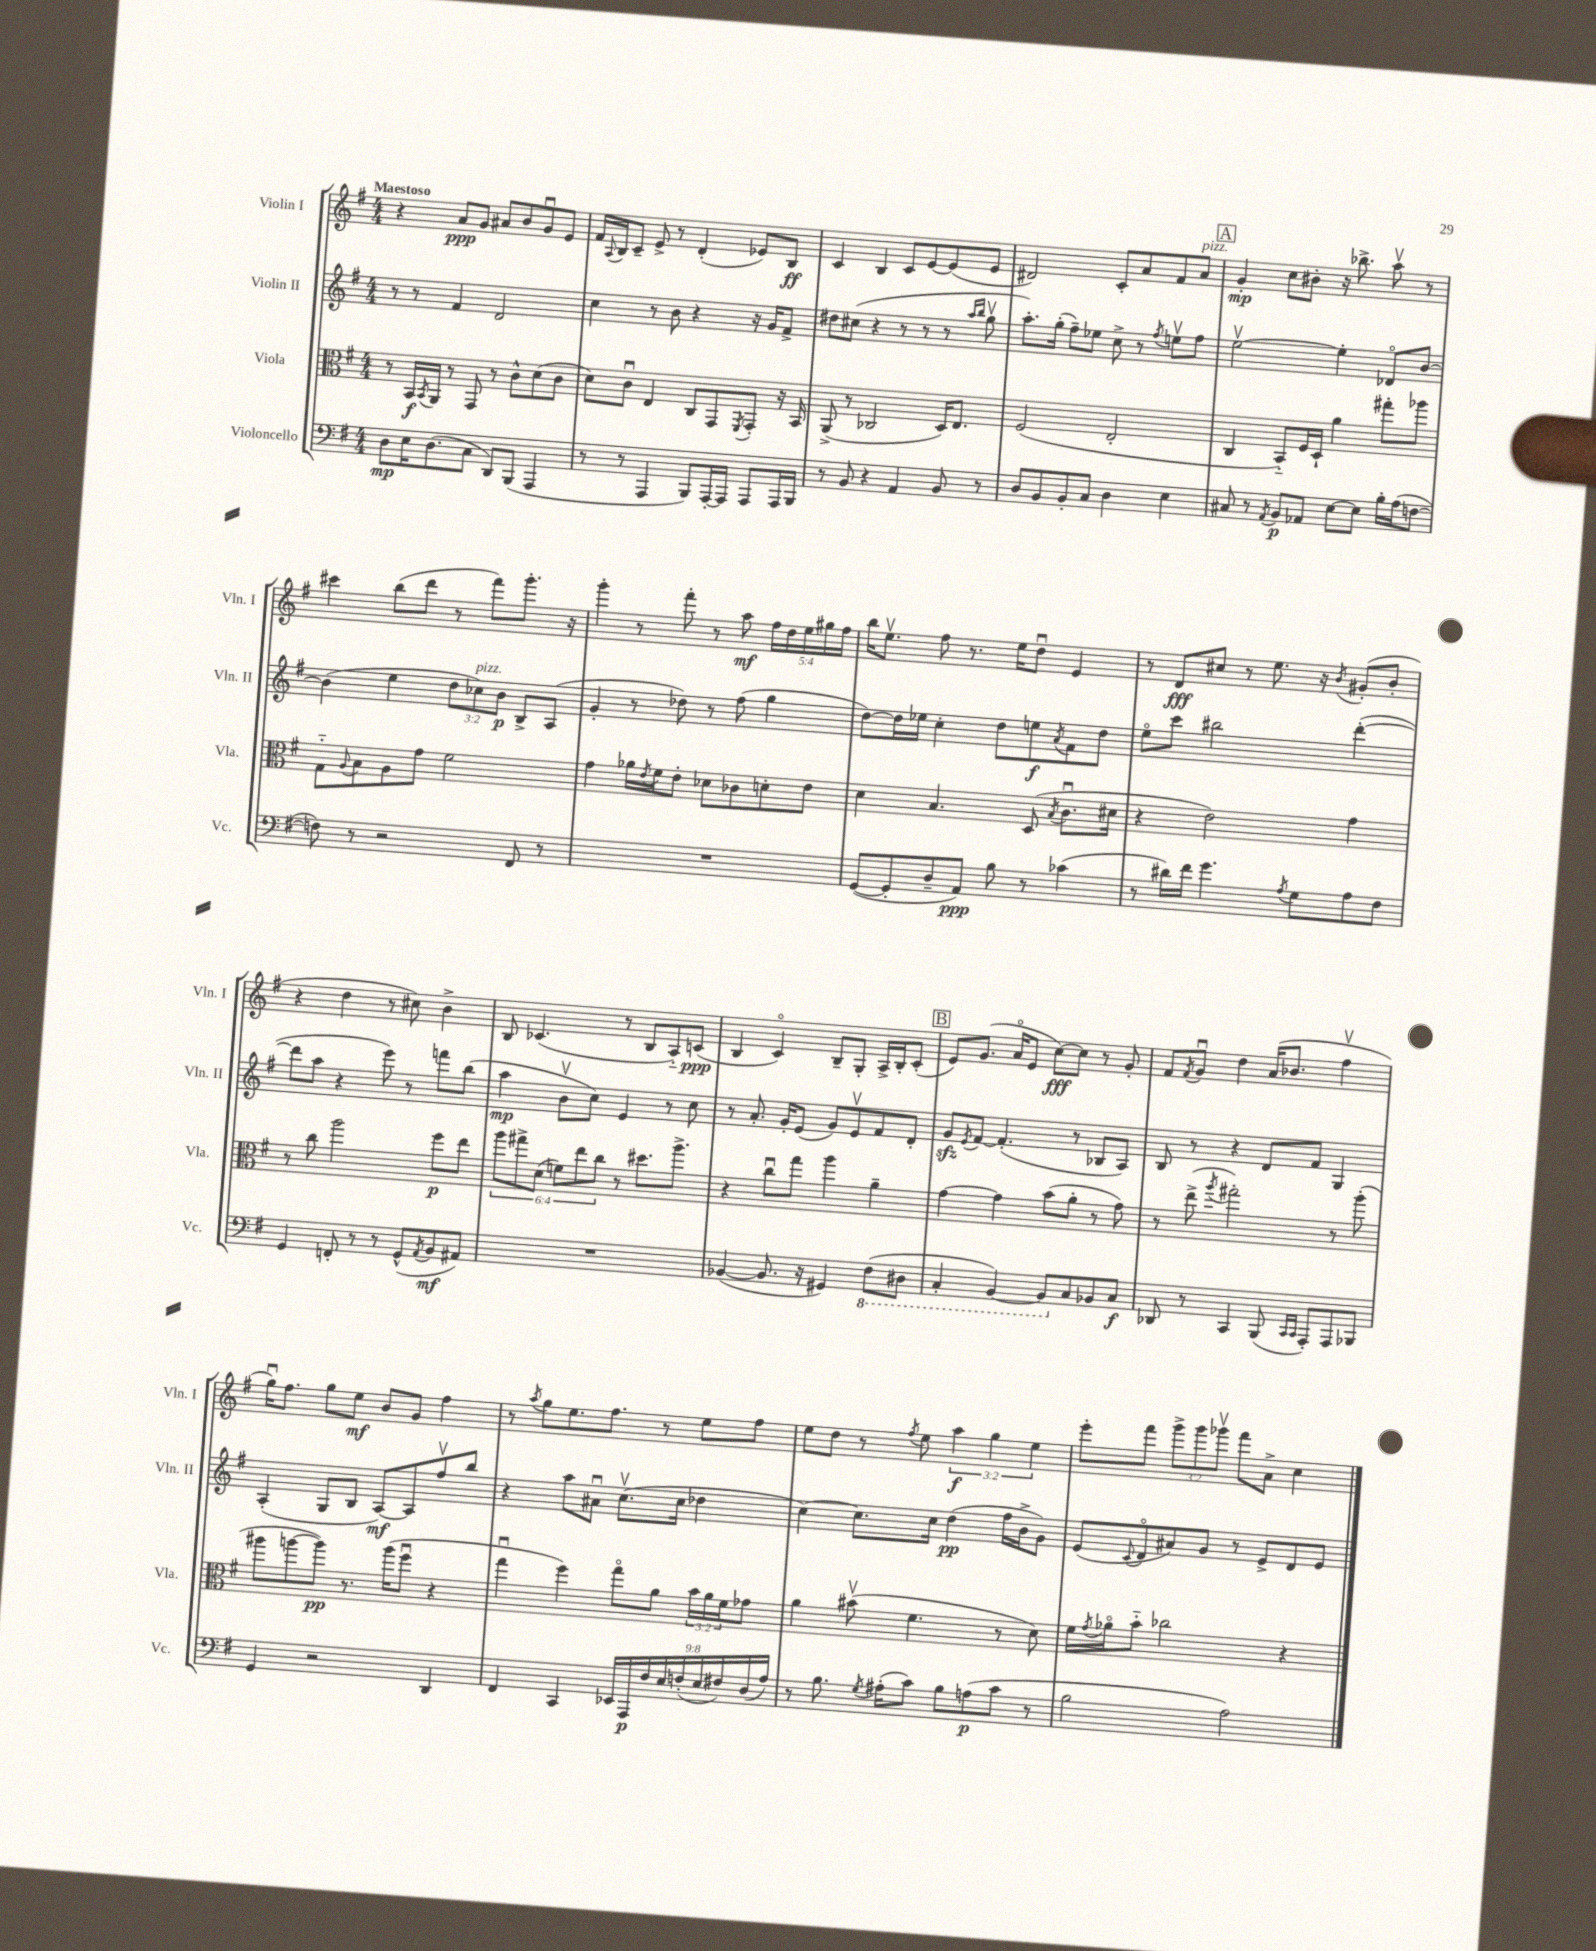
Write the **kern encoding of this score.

**kern	**dynam	**kern	**dynam	**kern	**dynam	**kern	**dynam
*part4	*part4	*part3	*part3	*part2	*part2	*part1	*part1
*staff4	*staff4	*staff3	*staff3	*staff2	*staff2	*staff1	*staff1
*I"Violoncello	*	*I"Viola	*	*I"Violin II	*	*I"Violin I	*
*I'Vc.	*	*I'Vla.	*	*I'Vln. II	*	*I'Vln. I	*
*clefF4	*	*clefC3	*	*clefG2	*	*clefG2	*
*k[f#]	*	*k[f#]	*	*k[f#]	*	*k[f#]	*
*M4/4	*	*M4/4	*	*M4/4	*	*M4/4	*
=1	=1	=1	=1	=1	=1	=1	=1
!	!	!	!	!	!	!LO:TX:a:B:t=Maestoso	!
8D\L	mp	8r	.	8r	.	4r	.
16E\K	.	16BB/LL	f	8r	.	.	.
.	.	8qBB/	.	.	.	.	.
(8.D\	.	16AA/JJ	.	.	.	.	.
.	.	8r	.	4f#/	.	8a/L	ppp
8C\J	.	8GG/	.	.	.	8g/J	.
8DD/L)	.	8r	.	2d/	.	8a#X/L	.
(8BBB/J	.	8c^^\L	.	.	.	8b/	.
4AAA/	.	(8d\	.	.	.	8gu/	.
.	.	8c\J	.	.	.	8e/J	.
=2	=2	=2	=2	=2	=2	=2	=2
8r	.	8d\L)	.	4cc\	.	16f#/LL	.
.	.	.	.	.	.	8qqA/	.
.	.	.	.	.	.	16B/J	.
8r	.	8cu\J	.	.	.	8c~/J	.
4AAA/	.	4E/	.	8r	.	8e^/	.
.	.	.	.	8b\	.	8r	.
8BBB/L)	.	8C/L	.	4r	.	(4d'/	.
[16AAA'/L	.	8GG/	.	.	.	.	.
16AAA/JJ]	.	.	.	.	.	.	.
.	.	8qFF#/	.	.	.	.	.
8AAA/L	.	8GG'/J	.	16r	.	8e-X/L)	.
.	.	.	.	16g/KL	.	.	.
16AAA/L	.	16r	.	8f#^/J	.	8B/J	ff
16BBB/JJ	.	16BB/	.	.	.	.	.
=3	=3	=3	=3	=3	=3	=3	=3
8r	.	(8AA^/	.	8dd#X\L	.	4c/	.
8BB/	.	8r	.	(8cc#X\J	.	.	.
4r	.	2C-X/	.	4r	.	4B/	.
4AA/	.	.	.	8r	.	8c/L	.
.	.	.	.	8r	.	[8e/	.
8BB/	.	16D/KL)	.	8r	.	(8e/]	.
.	.	8.E/J	.	.	.	.	.
.	.	.	.	16qqaa/LL	.	.	.
.	.	.	.	16qqbb/JJ	.	.	.
8r	.	.	.	8ggv\	.	8e/J	.
=4	=4	=4	=4	=4	=4	=4	=4
8D/L	.	(2F#/	.	8.aa'\L)	.	2d#X/)	.
8BB/	.	.	.	.	.	.	.
.	.	.	.	(16gg'\Jk	.	.	.
8BB'/	.	.	.	8ff#~\L)	.	.	.
8C/J	.	.	.	8ee-X\J	.	.	.
4D\	.	2E'/	.	8cc^\	.	8c'/L	.
.	.	.	.	8r	.	8a/	.
.	.	.	.	8qff#/	.	.	.
4E\	.	.	.	8eenv\L	.	8f#/	.
!	!	!	!	!	!	!LO:TX:a:i:t=pizz.	!
.	.	.	.	8ff#\J	.	8a/J	.
!!LO:REH:place=s1:t=A
=5	=5	=5	=5	=5	=5	=5	=5
8C#X/	.	4C/	.	[2eev\	.	4g'/	mp
8r	.	.	.	.	.	.	.
8qAA/	.	.	.	.	.	.	.
8BB/L	p	8BB/L)	.	.	.	8cc\L	.
8AA-X/J	.	16F#/L	.	.	.	8b#X'\J	.
.	.	16D`/JJ	.	.	.	.	.
[8E\L	.	4a\	.	4ee'\]	.	16r	.
.	.	.	.	.	.	8.bb-X^\	.
8E\J]	.	.	.	.	.	.	.
16B'\LL	.	8gg#X'\L	.	8d-X/L	.	8aav\	.
(16A\J	.	.	.	.	.	.	.
[8Fn\J	.	8aa-X\J	.	[8b/J	.	8r	.
!!LO:LB:g=z
=6	=6	=6	=6	=6	=6	=6	=6
8Fn\])	.	8G\L	.	(4b\]	.	4ccc#X\	.
.	.	8qqA/	.	.	.	.	.
8r	.	8B\	.	.	.	.	.
2r	.	8A\	.	4ee\	.	(8bb\L	.
.	.	8g\J	.	.	.	8ddd\J	.
.	.	2f#\	.	12dd\L	.	8r	.
!	!	!	!	!LO:TX:a:i:t=pizz.	!	!	!
.	.	.	.	12cc-X\)	.	.	.
.	.	.	.	.	.	8fff#\L)	.
.	.	.	.	12b\J	p	.	.
8FF#/	.	.	.	8B^/L	.	8.ggg'\J	.
8r	.	.	.	(8A/J	.	.	.
.	.	.	.	.	.	16r	.
=7	=7	=7	=7	=7	=7	=7	=7
1r	.	4g\	.	4g'/	.	4ggg'\	.
.	.	16a-X\LL	.	8r	.	8r	.
.	.	8qe/	.	.	.	.	.
.	.	16f#\J	.	.	.	.	.
.	.	8e'\J	.	8dd-X\)	.	8fff#'\	.
.	.	8d-X\L	.	8r	.	8r	.
.	.	8c-X\	.	(8ff#\	.	8aa\	mf
.	.	8dn'\	.	4gg\	.	20ff#\LL	.
.	.	.	.	.	.	20dd\	.
.	.	.	.	.	.	20ee\	.
.	.	8e\J	.	.	.	.	.
.	.	.	.	.	.	20gg#X\	.
.	.	.	.	.	.	20ff#\JJ	.
=8	=8	=8	=8	=8	=8	=8	=8
([8GG/L	.	4d\	.	[8dd\L)	.	16bb\KL	.
.	.	.	.	.	.	8.eev\J	.
8GG'/]	.	.	.	16dd\L]	.	.	.
.	.	.	.	16ee-X\JJ	.	.	.
8D~/	.	4.B/	.	4cc'\	.	8ff#\	.
8AA/J)	ppp	.	.	.	.	8.r	.
8B\	.	.	.	8dd\L	.	.	.
.	.	.	.	.	.	16ee\KL	.
8r	.	(8D/	.	8een\	f	8ddu\J	.
.	.	8qB/	.	8qa/	.	.	.
(4c-X\	.	8.cu\L	.	8f#\	.	4e/	.
.	.	.	.	8dd\J	.	.	.
.	.	16d#X\Jk	.	.	.	.	.
=9	=9	=9	=9	=9	=9	=9	=9
8r	.	4r	.	8ee\L	.	8r	.
16d#X\LL)	.	.	.	8ccc\J	.	8d/L	fff
16f#\JJ	.	.	.	.	.	.	.
4.g\	.	2e\)	.	2bb#X\	.	8cc#X/J	.
.	.	.	.	.	.	8r	.
.	.	.	.	.	.	8.ee\	.
8qA/	.	.	.	.	.	.	.
8G\L	.	.	.	.	.	.	.
.	.	.	.	.	.	16r	.
.	.	.	.	.	.	8qb/	.
8A\	.	4g\	.	([4ddd'\	.	(8g#X'/L	.
8F#\J	.	.	.	.	.	8b'/J	.
!!LO:LB:g=z
=10	=10	=10	=10	=10	=10	=10	=10
4GG/	.	8r	.	8ddd\L]	.	4r	.
.	.	8cc\	.	8aa\J	.	.	.
8FFn'/	.	2aa\	.	4r	.	4dd\	.
8r	.	.	.	.	.	.	.
8r	.	.	.	8eee\)	.	8r	.
(8GG^^/L	.	.	.	8r	.	8cc#X\)	.
8qAA/	.	.	.	.	.	.	.
8BB/	mf	8ff#\L	p	8fffn\L	.	4b^\	.
8AA#X/J)	.	8ee\J	.	(8bb\J	.	.	.
=11	=11	=11	=11	=11	=11	=11	=11
1r	.	12aa\L	.	4aa\	mp	8B/	.
.	.	12gg#X^\	.	.	.	.	.
.	.	.	.	.	.	(4.c-X/	.
.	.	(12d\J	.	.	.	.	.
.	.	12fn\L)	.	8bv\L	.	.	.
.	.	12ee\	.	.	.	.	.
.	.	.	.	8cc\J)	.	.	.
.	.	12cc\J	.	.	.	.	.
.	.	8r	.	4e/	.	8r	.
.	.	8.dd#X\L	.	.	.	8B/L	.
.	.	.	.	8r	.	8A/)	.
.	.	8.aa^\J	.	.	.	.	.
.	.	.	.	8cc\	.	(8cn/J	ppp
=12	=12	=12	=12	=12	=12	=12	=12
([4BB-X/	.	4r	.	8r	.	4B/	.
.	.	.	.	8.a'/	.	.	.
8.BB-/]	.	8ccu\L	.	.	.	4c/)	.
.	.	.	.	16g'/KL	.	.	.
.	.	8gg\J	.	(8e/J	.	.	.
16r	.	.	.	.	.	.	.
4GG#X/)	.	4aa\	.	8g/L)	.	8B~/L	.
.	.	.	.	8ev/	.	8G'/J	.
*8ba	*	*	*	*	*	*	*
(8FF#\L	.	4a~\	.	8f#/	.	16A^/LL	.
.	.	.	.	.	.	16B'/J	.
8DD#X\J	.	.	.	8d'/J	.	(8c'/J	.
!!LO:REH:place=s1:t=B
=13	=13	=13	=13	=13	=13	=13	=13
4CC'/	.	[4g\	.	8gzz/L	.	8e/L)	.
.	.	.	.	8qe/	.	.	.
.	.	.	.	[8f#/J	.	(8.g/J	.
[4BBB/)	.	4g\]	.	(4.f#'/]	.	.	.
.	.	.	.	.	.	16a/KL	.
.	.	.	.	.	.	8e/J	.
8BBB/L]	.	(8b\L	.	.	.	[8cc\L)	fff
*X8ba	*	*	*	*	*	*	*
8C/	.	8a'\J	.	8r	.	8cc\J]	.
8BB-X/	.	8r	.	8B-X/L	.	8r	.
8C/J	f	8g\)	.	8A/J)	.	8g'/	.
=14	=14	=14	=14	=14	=14	=14	=14
8DD-X/	.	8r	.	8B/	.	8f#/L	.
.	.	.	.	.	.	8qf#/	.
8r	.	(8ee^\	.	8r	.	8gu/J	.
.	.	8qaa/	.	.	.	.	.
4CC/	.	2gg#X'\)	.	4r	.	4dd\	.
(8BBB/	.	.	.	8d/L	.	(16a/KL	.
.	.	.	.	.	.	8.b-X/J	.
16qqCC/LL	.	.	.	.	.	.	.
16qqCC/JJ	.	.	.	.	.	.	.
8AAA'/L)	.	.	.	8f#/J	.	.	.
8AAA/	.	8r	.	4G/	.	4ff#v\	.
8BBB-X/J	.	(8aa'\	.	.	.	.	.
!!LO:LB:g=z
=15	=15	=15	=15	=15	=15	=15	=15
4GG/	.	8aa#X\L	.	(4A'/	.	16ggu\KL)	.
.	.	.	.	.	.	8.ff#\J	.
.	.	[8aan\	.	.	.	.	.
2r	.	8aa\J])	pp	8G/L	.	8gg\L	.
.	.	8.r	.	8B/J	.	8ee\J	mf
.	.	.	.	[8A/L)	mf	8b/L	.
.	.	(16aa\KL	.	.	.	.	.
.	.	8ff#u\J	.	8A/]	.	8g/J	.
4DD/	.	4r	.	8ff#v/	.	4ff#\	.
.	.	.	.	8bb/J	.	.	.
=16	=16	=16	=16	=16	=16	=16	=16
4FF#/	.	4ggu\	.	4r	.	8r	.
.	.	.	.	.	.	8qaa/	.
.	.	.	.	.	.	8gg\L	.
4CC/	.	4ff#\)	.	8aa\L	.	8.ee\	.
.	.	.	.	8a#Xu\J	.	.	.
.	.	.	.	.	.	8.ff#\J	.
18EE-X/LL	.	8gg\L	.	(8.ccv\L	.	.	.
18AAA/	p	.	.	.	.	.	.
18F#/	.	.	.	.	.	.	.
.	.	8a\J	.	.	.	8r	.
18E/	.	.	.	.	.	.	.
.	.	.	.	16cc\Jk	.	.	.
(18Fn'/	.	.	.	.	.	.	.
.	.	24b\LL	.	4dd-X\	.	8ee\L	.
18E/	.	.	.	.	.	.	.
.	.	24a\	.	.	.	.	.
18F#X/)	.	24f#\J	.	.	.	.	.
.	.	8g-X\J	.	.	.	8ff#\J	.
(18D/	.	.	.	.	.	.	.
18A/JJ)	.	.	.	.	.	.	.
=17	=17	=17	=17	=17	=17	=17	=17
8r	.	4a\	.	[4cc\)	.	8ee\L	.
8.B\	.	.	.	.	.	8dd\J	.
.	.	(8b#Xv\	.	8.cc\L]	.	8r	.
8qG/	.	.	.	.	.	.	.
(16A#X'\KL	.	.	.	.	.	.	.
.	.	.	.	.	.	8qff#/	.
8c\J)	.	4.f#\	.	.	.	8ee\	.
.	.	.	.	16cc\Jk	.	.	.
8B\L	.	.	.	(4dd\	pp	6aa\	f
(8An\	p	.	.	.	.	.	.
.	.	.	.	.	.	6gg\	.
8c\J	.	8r	.	16ff#\LL	.	.	.
.	.	.	.	16b^\J	.	.	.
.	.	.	.	.	.	6ee\	.
8r	.	8d\)	.	8g\J)	.	.	.
=18	=18	=18	=18	=18	=18	=18	=18
2B\	.	16f#\LL	.	(8e/L	.	8eee'\L	.
.	.	8qg/	.	.	.	.	.
.	.	16a-X\J	.	.	.	.	.
.	.	.	.	8qqc/	.	.	.
.	.	8b\J	.	8d/	.	8fff#\J	.
.	.	2cc-X\	.	8a#X/)	.	12ggg^\L	.
.	.	.	.	.	.	12ggg\	.
.	.	.	.	8g/J	.	.	.
.	.	.	.	.	.	12ggg-Xv\J	.
2A\)	.	.	.	8r	.	8fff#\L	.
.	.	.	.	8e^/L	.	8a^\J	.
.	.	4r	.	8d/	.	4cc\	.
.	.	.	.	8e/J	.	.	.
==	==	==	==	==	==	==	==
*-	*-	*-	*-	*-	*-	*-	*-
